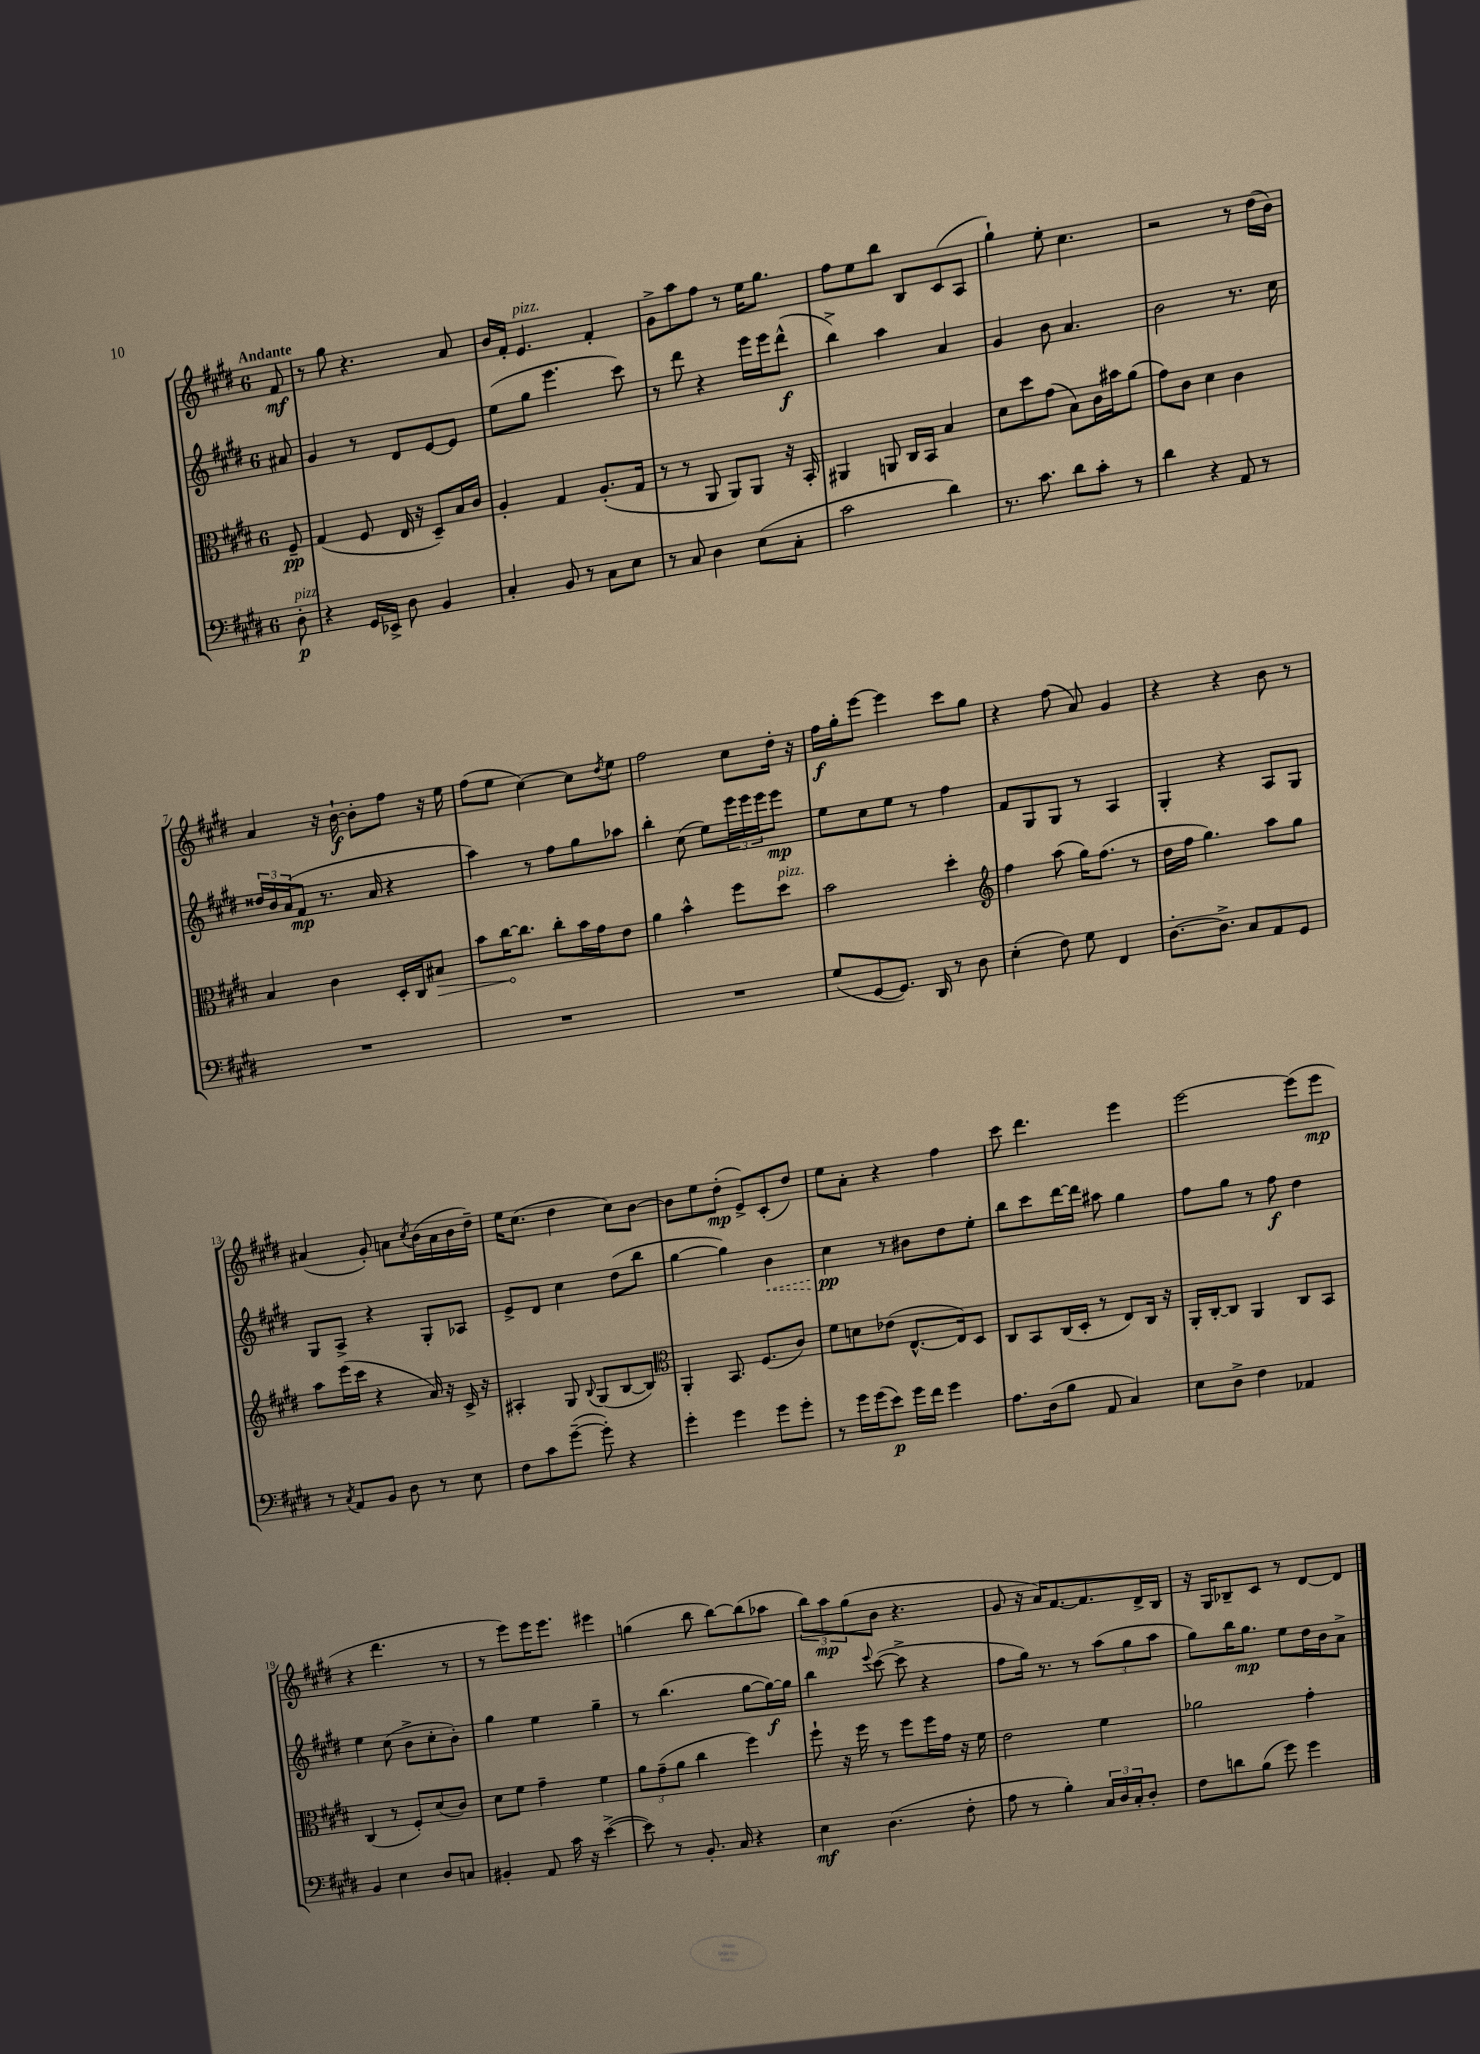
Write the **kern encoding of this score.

**kern	**dynam	**kern	**dynam	**kern	**dynam	**kern	**dynam
*part4	*part4	*part3	*part3	*part2	*part2	*part1	*part1
*staff4	*staff4	*staff3	*staff3	*staff2	*staff2	*staff1	*staff1
*clefF4	*	*clefC3	*	*clefG2	*	*clefG2	*
*k[f#c#g#d#]	*	*k[f#c#g#d#]	*	*k[f#c#g#d#]	*	*k[f#c#g#d#]	*
*M6/8	*	*M6/8	*	*M6/8	*	*M6/8	*
=	=	=	=	=	=	=	=
!	!	!	!	!	!	!LO:TX:a:B:t=Andante	!
!LO:TX:a:i:t=pizz.	!	!	!	!	!	!	!
8D#'\	p	8F#~/	pp	8a#X/	.	8f#/	mf
=1	=1	=1	=1	=1	=1	=1	=1
4r	.	(4G#/	.	4g#/	.	8r	.
.	.	.	.	.	.	8gg#\	.
16GG#/LL	.	8F#/	.	8r	.	4.r	.
16EE-X^/JJ	.	.	.	.	.	.	.
8D#\	.	16E/	.	8d#/L	.	.	.
.	.	16r	.	.	.	.	.
4BB/	.	8D#~/L)	.	[8e/	.	.	.
.	.	16B/L	.	8e/J]	.	8a/	.
.	.	16c#/JJ	.	.	.	.	.
=2	=2	=2	=2	=2	=2	=2	=2
4C#'/	.	4A'/	.	(8ee\L	.	16b/LL	.
.	.	.	.	.	.	16f#'/JJ	.
!	!	!	!	!	!	!LO:TX:a:i:t=pizz.	!
.	.	.	.	8gg#\J	.	4.e/	.
8BB/	.	4G#/	.	4.eee\	.	.	.
8r	.	.	.	.	.	.	.
8C#\L	.	(8.A'/L	.	.	.	4f#'/	.
8E\J	.	.	.	8ccc#\)	.	.	.
.	.	16G#/Jk	.	.	.	.	.
=3	=3	=3	=3	=3	=3	=3	=3
8r	.	8r	.	8r	.	8g#^\L	.
8C#/	.	8r	.	8ddd#\	.	8aa\	.
4D#\	.	8AA/	.	4r	.	8ff#\J	.
.	.	8AA/L)	.	.	.	8r	.
(8E\L	.	8AA/J	.	16eee\LL	.	16ee\KL	.
.	.	.	.	16eee\J	.	8.gg#\J	.
8C#'\J	.	16r	.	(8ddd#^^\J	f	.	.
.	.	16BB'/	.	.	.	.	.
=4	=4	=4	=4	=4	=4	=4	=4
2c#\	.	4AA#X/	.	4bb^\)	.	8ff#\L	.
.	.	.	.	.	.	8ee\	.
.	.	8AAn/	.	4aa\	.	8bb\J	.
.	.	16C#/LL	.	.	.	8B/L	.
.	.	16BB/JJ	.	.	.	.	.
4d#\)	.	4B/	.	4a/	.	(8c#/	.
.	.	.	.	.	.	8A/J	.
=5	=5	=5	=5	=5	=5	=5	=5
8.r	.	8d#\L	.	4g#/	.	4gg#`\)	.
.	.	8dd#\	.	.	.	.	.
8.c#\	.	.	.	.	.	.	.
.	.	(8g#\J	.	8b\	.	8ee'\	.
8d#\L	.	8B\L)	.	4.a/	.	4.cc#\	.
8c#'\J	.	16c#\L	.	.	.	.	.
.	.	16b#X\J	.	.	.	.	.
8r	.	(8a\J	.	.	.	.	.
=6	=6	=6	=6	=6	=6	=6	=6
4d#\	.	8g#\L)	.	2b\	.	2r	.
.	.	8c#\J	.	.	.	.	.
4r	.	4d#\	.	.	.	.	.
8AA/	.	4c#\	.	8.r	.	8r	.
8r	.	.	.	.	.	(16dd#\LL	.
.	.	.	.	16cc#\	.	16b\JJ)	.
!!LO:LB:g=z
=7	=7	=7	=7	=7	=7	=7	=7
2.r	.	4B/	.	24dd##X/LL	.	4a/	.
.	.	.	.	24b/	.	.	.
.	.	.	.	(24a/J	.	.	.
.	.	.	.	8f#/J	mp	.	.
.	.	4c#\	.	8.r	.	16r	.
.	.	.	.	.	.	[16b`\	f
.	.	.	.	.	.	8b'\L]	.
.	.	.	.	16a/	.	.	.
.	.	16D#'/LL	.	4r	.	8ff#\J	.
.	.	16C#/J	.	.	.	.	.
!	!	!	!LO:HP:b	!	!	!	!
.	.	8B#X/J	>	.	.	16r	.
.	.	.	.	.	.	16ee\	.
=8	=8	=8	=8	=8	=8	=8	=8
2.r	.	8b\L	.	4aa\)	.	(8ff#\L	.
.	.	[16cc#\K	.	.	.	8ee\J	.
.	.	8.cc#\J]	]	.	.	.	.
.	.	.	.	8r	.	[4cc#\)	.
.	.	8cc#'\L	.	8ff#\L	.	.	.
.	.	16b\L	.	8gg#\	.	8cc#\L]	.
.	.	16g#\J	.	.	.	.	.
.	.	.	.	.	.	8qdd#/	.
.	.	8e\J	.	8aa-X\J	.	8ee\J	.
=9	=9	=9	=9	=9	=9	=9	=9
2.r	.	4a\	.	4bb'\	.	2ff#\	.
.	.	4b^^\	.	(8cc#\	.	.	.
.	.	.	.	8ee\L)	.	.	.
.	.	8ff#\L	.	24eee\L	.	8cc#\L	.
.	.	.	.	24eee\	.	.	.
.	.	.	.	24eee\J	.	.	.
!	!	!LO:TX:a:i:t=pizz.	!	!	!	!	!
.	.	8dd#\J	.	8eee\J	mp	16dd#'\Jk	.
.	.	.	.	.	.	16r	.
=10	=10	=10	=10	=10	=10	=10	=10
(8G#/L	.	2b\	.	8ee\L	.	16ff#\LL	f
.	.	.	.	.	.	16gg#'\J	.
[8GG#/	.	.	.	8cc#\	.	[8eee\J	.
8.GG#/J])	.	.	.	8ee\J	.	4eee\]	.
.	.	.	.	8r	.	.	.
16DD#/	.	.	.	.	.	.	.
8r	.	4dd#'\	.	4ff#\	.	8ccc#\L	.
8D#\	.	.	.	.	.	8gg#\J	.
=11	=11	=11	=11	=11	=11	=11	=11
*	*	*clefG2	*	*	*	*	*
(4E'\	.	4ff#\	.	8f#/L	.	4r	.
.	.	.	.	8G#/	.	.	.
8F#\)	.	(8aa\	.	8G#/J	.	(8ff#\	.
8G#\	.	16gg#\KL)	.	8r	.	8a/)	.
.	.	(8.ff#\J	.	.	.	.	.
4FF#/	.	.	.	4A/	.	4g#/	.
.	.	8r	.	.	.	.	.
=12	=12	=12	=12	=12	=12	=12	=12
[8.D#'\L	.	16dd#\LL	.	4G#'/	.	4r	.
.	.	16ff#\JJ	.	.	.	.	.
.	.	4.gg#\)	.	.	.	.	.
8.D#^\J]	.	.	.	.	.	.	.
.	.	.	.	4r	.	4r	.
8C#/L	.	.	.	.	.	.	.
8AA/	.	8aa\L	.	8A/L	.	8b\	.
8GG#/J	.	8gg#\J	.	8G#/J	.	8r	.
!!LO:LB:g=z
=13	=13	=13	=13	=13	=13	=13	=13
8r	.	8aa\L	.	8G#/L	.	(4a#X/	.
8qC#/	.	.	.	.	.	.	.
8AA/L	.	(16eee\L	.	8A^/J	.	.	.
.	.	16ccc#\JJ	.	.	.	.	.
8BB/J	.	4r	.	4r	.	8g#'/)	.
8D#\	.	.	.	.	.	8an\L	.
.	.	.	.	.	.	8qcc#/	.
8r	.	16a/)	.	8G#'/L	.	(16b\L	.
.	.	16r	.	.	.	16a\	.
8E\	.	16c#^/	.	8A-X/J	.	16b\	.
.	.	16r	.	.	.	16dd#~\JJ)	.
=14	=14	=14	=14	=14	=14	=14	=14
8F#\L	.	4A#X'/	.	8e^/L	.	16ee\KL	.
.	.	.	.	.	.	(8.cc#\J	.
8c#\	.	.	.	8d#/J	.	.	.
([8g#~\J	.	8G#/	.	4cc#\	.	4dd#\	.
.	.	8qqB/	.	.	.	.	.
8g#'\])	.	(8G#/L	.	.	.	.	.
4r	.	[8B/	.	(8dd#\L	.	8cc#\L)	.
.	.	8B/J])	.	8bb\J	.	[8b\J	.
=15	=15	=15	=15	=15	=15	=15	=15
*	*	*clefC3	*	*	*	*	*
4g#'\	.	4AA'/	.	[4gg#\	.	8b\L]	.
.	.	.	.	.	.	8ee\	.
4g#\	.	8.BB/	.	4gg#\])	.	(8dd#'\J	mp
.	.	.	.	.	.	8e^/L)	.
.	.	(8.F#/L	.	.	.	.	.
!	!	!	!	!	!LO:HP:b	!	!
8g#\L	.	.	.	4b\	<	(8c#'/	.
8g#'\J	.	8c#/J)	.	.	.	8dd#/J)	.
=16	=16	=16	=16	=16	=16	=16	=16
8r	.	8f#\L	.	4cc#\	pp	8ee\L	.
16g#\LL	.	8dn\	.	.	.	8a'\J	.
(16g#\J	.	.	.	.	.	.	.
8e\J)	p	(8e-X\J	.	8r	[	4r	.
16g#\LL	.	[8.E^^/L	.	8b#X\L	.	.	.
16f#\JJ	.	.	.	.	.	.	.
4g#\	.	.	.	8dd#\	.	4ff#\	.
.	.	16E/k])	.	.	.	.	.
.	.	8D#/J	.	8ee'\J	.	.	.
=17	=17	=17	=17	=17	=17	=17	=17
8.A\L	.	8C#/L	.	8bb\L	.	8ccc#\	.
.	.	8BB/	.	8ccc#\	.	4.ddd#\	.
(16D#\k	.	.	.	.	.	.	.
8B\J	.	(16C#/L	.	[16ddd#\L	.	.	.
.	.	16D#'/JJ	.	16ddd#\JJ]	.	.	.
8AA/	.	8r	.	8aa#X\	.	.	.
4C#/)	.	8E/L)	.	4gg#\	.	4eee\	.
.	.	16C#/Jk	.	.	.	.	.
.	.	16r	.	.	.	.	.
=18	=18	=18	=18	=18	=18	=18	=18
8E\L	.	16AA'/LL	.	8ff#\L	.	[2eee\	.
.	.	[16C#'/J	.	.	.	.	.
8D#^\J	.	8C#/J]	.	8gg#\J	.	.	.
4F#\	.	4AA/	.	8r	.	.	.
.	.	.	.	8ff#\	f	.	.
4AA-X/	.	8C#/L	.	4dd#\	.	(8eee\L]	.
.	.	8BB/J	.	.	.	8eee\J	mp
!!LO:LB:g=z
=19	=19	=19	=19	=19	=19	=19	=19
4BB/	.	(4C#/	.	4ee\	.	4r	.
4E\	.	8r	.	(8cc#\	.	4.ddd#\	.
.	.	8F#'/L)	.	8b^\L	.	.	.
8D#/L	.	(8d#/	.	8cc#'\	.	.	.
8Cn/J	.	8c#/J)	.	8b'\J)	.	8r	.
=20	=20	=20	=20	=20	=20	=20	=20
4BB#X'/	.	8d#\L	.	4gg#\	.	8r	.
.	.	8f#\J	.	.	.	8eee\L)	.
8AA/	.	4g#~\	.	4ee\	.	16eee\K	.
.	.	.	.	.	.	8.eee\J	.
16c#\	.	.	.	.	.	.	.
16r	.	.	.	.	.	.	.
([4e^\	.	4f#\	.	4gg#~\	.	4eee#X\	.
=21	=21	=21	=21	=21	=21	=21	=21
8e\])	.	12a\L	.	8r	.	(4ggn\	.
.	.	(12g#~\	.	.	.	.	.
8r	.	.	.	(4.bb\	.	.	.
.	.	12a\J	.	.	.	.	.
8.BB'/	.	4cc#\	.	.	.	8bb\	.
.	.	.	.	.	.	[8bb\L)	.
16C#/	.	.	.	.	.	.	.
4r	.	4ff#\)	.	[8gg#\L	.	(8bb\]	.
.	.	.	.	16gg#\L_)	f	8aa-X\J	.
.	.	.	.	16gg#\JJ]	.	.	.
=22	=22	=22	=22	=22	=22	=22	=22
4E\	mf	8ff#`\	.	4bb\	.	12bb\L)	.
.	.	.	.	.	.	12aa\	mp
.	.	16r	.	.	.	.	.
.	.	.	.	.	.	(12gg#\	.
.	.	16ff#\	.	.	.	.	.
.	.	.	.	8qqeee/	.	.	.
(4.D#\	.	8r	.	([8ccc#\	.	8b\J	.
.	.	8ff#\L	.	8ccc#^\]	.	4.r	.
.	.	16ff#\L	.	4r	.	.	.
.	.	16g#\JJ	.	.	.	.	.
8F#'\	.	16r	.	.	.	.	.
.	.	16f#\	.	.	.	.	.
=23	=23	=23	=23	=23	=23	=23	=23
8A\	.	2e\	.	8ff#\L	.	8g#/	.
8r	.	.	.	16gg#\Jk)	.	16r	.
.	.	.	.	8.r	.	16a/KL)	.
4B'\)	.	.	.	.	.	[8.f#/	.
.	.	.	.	8r	.	.	.
.	.	.	.	.	.	8.f#/]	.
24C#/LL	.	4f#\	.	(12aa\L	.	.	.
24D#/	.	.	.	.	.	.	.
24C#'/J	.	.	.	12gg#\	.	.	.
8D#'/J	.	.	.	.	.	16d#^/L	.
.	.	.	.	12aa\J	.	.	.
.	.	.	.	.	.	16B/JJ	.
=24	=24	=24	=24	=24	=24	=24	=24
8F#\L	.	2a-X\	.	8gg#\L)	.	16r	.
.	.	.	.	.	.	16G#/KL	.
8dn\	.	.	.	16bb\K	.	8B-X~/	.
.	.	.	.	8.gg#\J	mp	.	.
(8B\J	.	.	.	.	.	8c#/J	.
8g#\)	.	.	.	8ee\L	.	8r	.
4g#\	.	4g#'\	.	16dd#\L	.	[8d#/L	.
.	.	.	.	16b\J	.	.	.
.	.	.	.	8a^\J	.	8d#/J]	.
==	==	==	==	==	==	==	==
*-	*-	*-	*-	*-	*-	*-	*-
